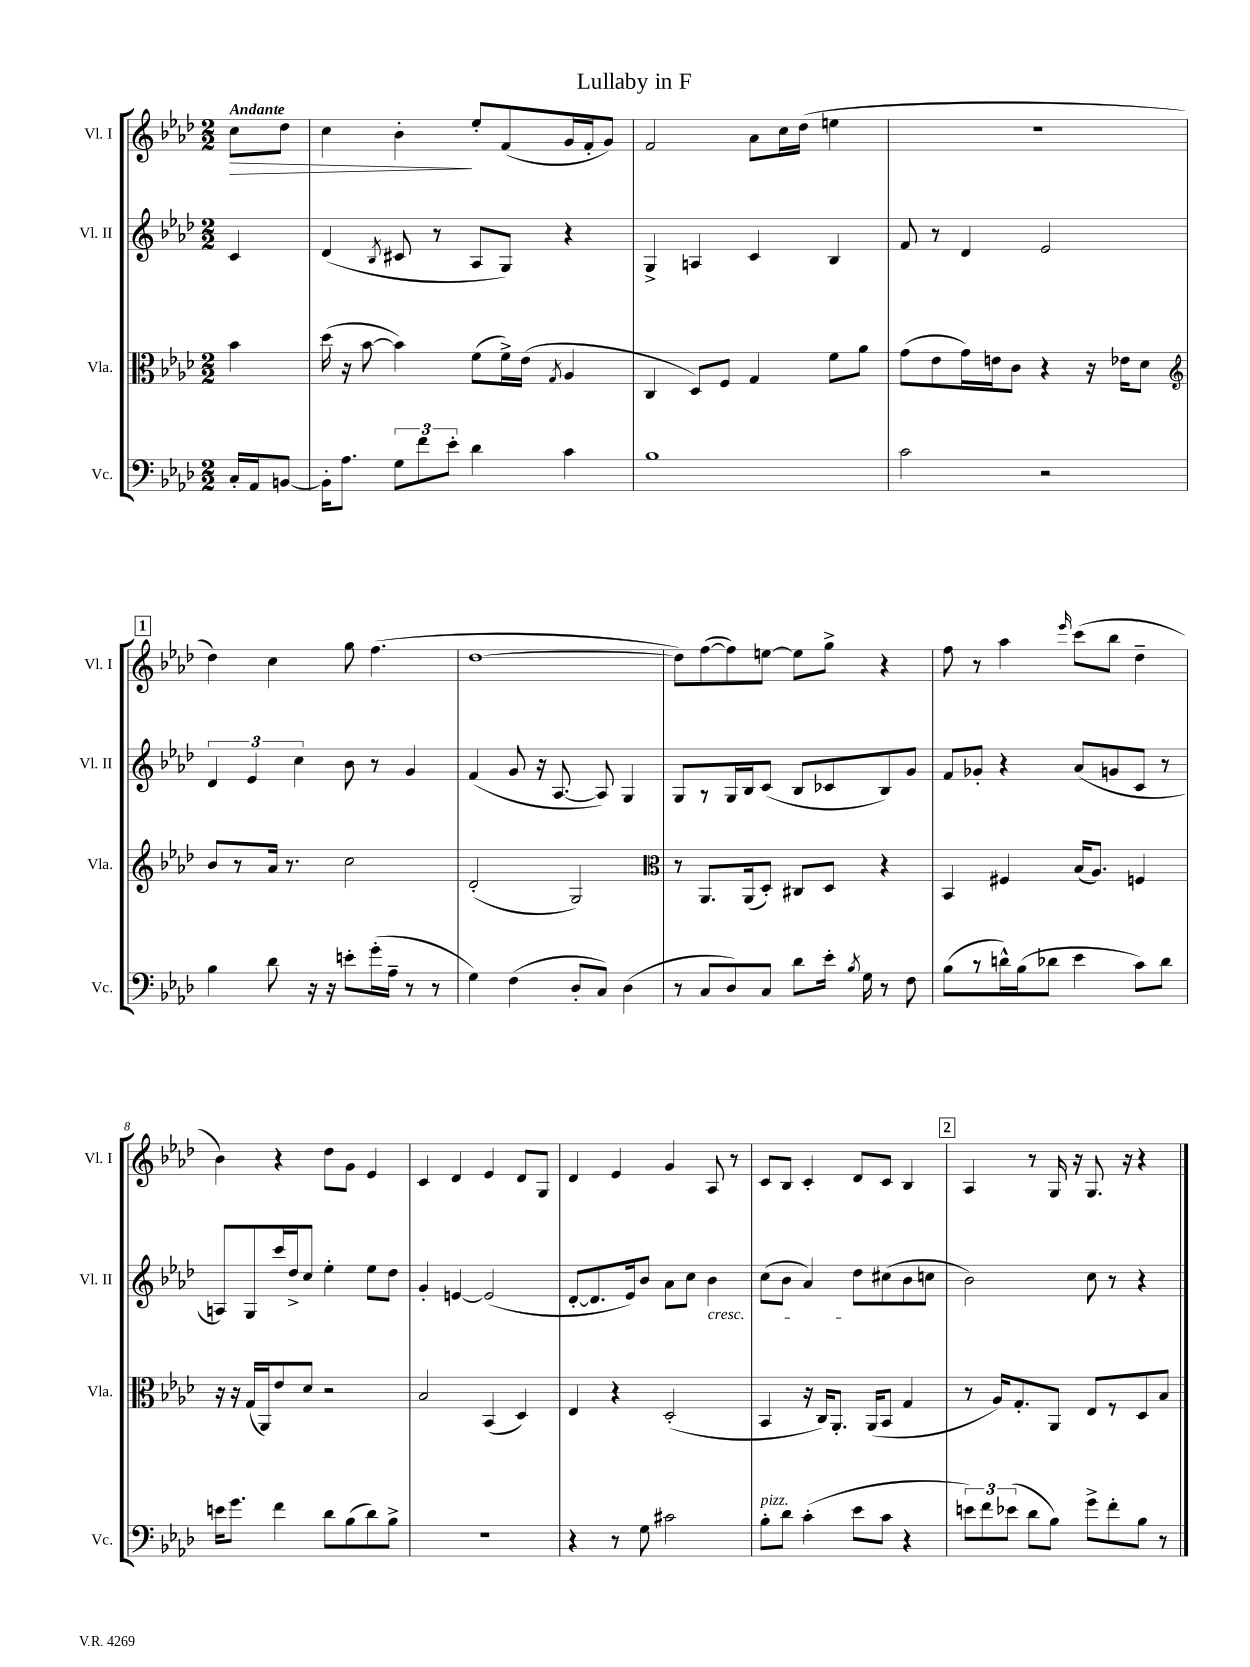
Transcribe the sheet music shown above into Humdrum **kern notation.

**kern	**kern	**kern	**kern	**dynam
*part4	*part3	*part2	*part1	*part1
*staff4	*staff3	*staff2	*staff1	*staff1
*I"Vc.	*I"Vla.	*I"Vl. II	*I"Vl. I	*
*I'Vc.	*I'Vla.	*I'Vl. II	*I'Vl. I	*
*clefF4	*clefC3	*clefG2	*clefG2	*
*k[b-e-a-d-]	*k[b-e-a-d-]	*k[b-e-a-d-]	*k[b-e-a-d-]	*
*M2/2	*M2/2	*M2/2	*M2/2	*
=	=	=	=	=
!	!	!	!LO:TX:a:B:t=Andante	!
!	!	!	!	!LO:HP:b
16C'/LL	4b-\	4c/	8cc\L	>
16AA-/J	.	.	.	.
[8BBn/J	.	.	8dd-\J	.
=1	=1	=1	=1	=1
16BB'\KL]	(16dd-\	(4d-/	4cc\	.
8.A-\J	16r	.	.	.
.	[8b-\	.	.	.
.	.	8qB-/	.	.
12G\L	4b-\])	8c#X/	4b-'\	.
12f\	.	.	.	.
.	.	8r	.	.
12e-'\J	.	.	.	.
4d-\	(8f\L	8A-/L	8ee-'/L	]
.	16f^\L)	8G/J)	(8f/	.
.	(16e-\JJ	.	.	.
.	8qG/	.	.	.
4c\	4A-/	4r	16g/L	.
.	.	.	16f'/J	.
.	.	.	8g/J)	.
=2	=2	=2	=2	=2
1B-	4C/	4G^/	2f/	.
.	8D-/L)	4An/	.	.
.	8F/J	.	.	.
.	4G/	4c/	8a-\L	.
.	.	.	16cc\L	.
.	.	.	(16dd-\JJ	.
.	8f\L	4B-/	4een\	.
.	8a-\J	.	.	.
=3	=3	=3	=3	=3
2c\	(8g\L	8f/	1r	.
.	8e-\	8r	.	.
.	16g\L)	4d-/	.	.
.	16en\J	.	.	.
.	8c\J	.	.	.
2r	4r	2e-/	.	.
.	16r	.	.	.
.	16e-X\KL	.	.	.
.	8d-\J	.	.	.
!!LO:LB:g=z
!!LO:REH:place=s1:t=1
=4	=4	=4	=4	=4
*	*clefG2	*	*	*
4B-\	8b-/L	6d-/	4dd-\)	.
.	8r	.	.	.
.	.	6e-/	.	.
8d-\	16a-/Jk	.	4cc\	.
.	8.r	.	.	.
.	.	6cc\	.	.
16r	.	.	.	.
16r	.	.	.	.
8en'\L	2cc\	8b-\	8gg\	.
(16g'\L	.	8r	(4.ff\	.
16A-~\JJ	.	.	.	.
8r	.	4g/	.	.
8r	.	.	.	.
=5	=5	=5	=5	=5
4G\)	(2d-'/	(4f/	[1dd-	.
(4F\	.	8g/	.	.
.	.	16r	.	.
.	.	[8.A-/	.	.
8D-'/L	2G/)	.	.	.
8C/J)	.	8A-/])	.	.
(4D-\	.	4G/	.	.
=6	=6	=6	=6	=6
*	*clefC3	*	*	*
8r	8r	8G/L	8dd-\L])	.
8C/L	8.AA-/L	8r	([8ff\	.
8D-/)	.	16G/L	8ff\])	.
.	(16AA-/k	16B-/J	.	.
8C/J	8D-'/J)	(8c/J	[8een\J	.
8d-\L	8C#X/L	8B-/L	8ee\L]	.
16e-'\Jk	8D-/J	8c-X/	8gg^\J	.
8qB-/	.	.	.	.
16G\	.	.	.	.
8r	4r	8B-/)	4r	.
8F\	.	8g/J	.	.
=7	=7	=7	=7	=7
(8B-\L	4BB-/	8f/L	8ff\	.
8r	.	8g-X'/J	8r	.
16dn^^\L)	4F#X/	4r	4aa-\	.
(16B-\J	.	.	.	.
8d-X\J	.	.	.	.
.	.	.	16qqeee-/	.
4e-\	(16B-/KL	(8a-/L	(8ccc\L	.
.	8.A-/J)	.	.	.
.	.	8gn/	8bb-\J	.
8c\L)	4Fn/	8c/J	4dd-~\	.
8d-\J	.	8r	.	.
!!LO:LB:g=z
=8	=8	=8	=8	=8
16en\KL	16r	8An/L)	4b-\)	.
8.g\J	16r	.	.	.
.	(16G/LL	8G/	.	.
.	16AA-/J)	.	.	.
4f\	8e-/	16ccc/L	4r	.
.	.	16dd-^/J	.	.
.	8d-/J	8cc/J	.	.
8d-\L	2r	4ee-'\	8dd-\L	.
(8B-\	.	.	8g\J	.
8d-\)	.	8ee-\L	4e-/	.
8B-^\J	.	8dd-\J	.	.
=9	=9	=9	=9	=9
1r	2B-/	4g'/	4c/	.
.	.	[4en/	4d-/	.
.	(4BB-/	(2e/]	4e-/	.
.	4D-/)	.	8d-/L	.
.	.	.	8G/J	.
=10	=10	=10	=10	=10
4r	4E-/	[8d-'/L	4d-/	.
.	.	8.d-/]	.	.
8r	4r	.	4e-/	.
.	.	16e-/k)	.	.
8G\	.	8b-/J	.	.
2c#X\	(2D-'/	8a-\L	4g/	.
.	.	8cc\J	.	.
!	!	!LO:TX:b:i:t=cresc.	!	!
.	.	4b-\	8A-/	.
.	.	.	8r	.
=11	=11	=11	=11	=11
!LO:TX:a:i:t=pizz.	!	!	!	!
8B-'\L	4BB-/	(8cc\L	8c/L	.
8d-\J	.	8b-\J	8B-/J	.
(4c'\	16r	4a-/)	4c'/	.
.	16C/KL)	.	.	.
.	8.AA-'/J	.	.	.
8e-\L	.	8dd-\L	8d-/L	.
.	(16AA-/KL	.	.	.
8c\J	8BB-/J	(8cc#X\	8c/J	.
4r	4G/	8b-\	4B-/	.
.	.	8ccn\J	.	.
!!LO:REH:place=s1:t=2
=12	=12	=12	=12	=12
12en\L)	8r	2b-\)	4A-/	.
12f\	.	.	.	.
.	16A-/KL)	.	.	.
(12e-X\J	.	.	.	.
.	8.G'/	.	.	.
8d-\L	.	.	8r	.
8B-\J)	8AA-/J	.	16G/	.
.	.	.	16r	.
8g^\L	8E-/L	8cc\	8.G/	.
8f'\	8r	8r	.	.
.	.	.	16r	.
8B-\J	8D-/	4r	4r	.
8r	8B-/J	.	.	.
==	==	==	==	==
*-	*-	*-	*-	*-
